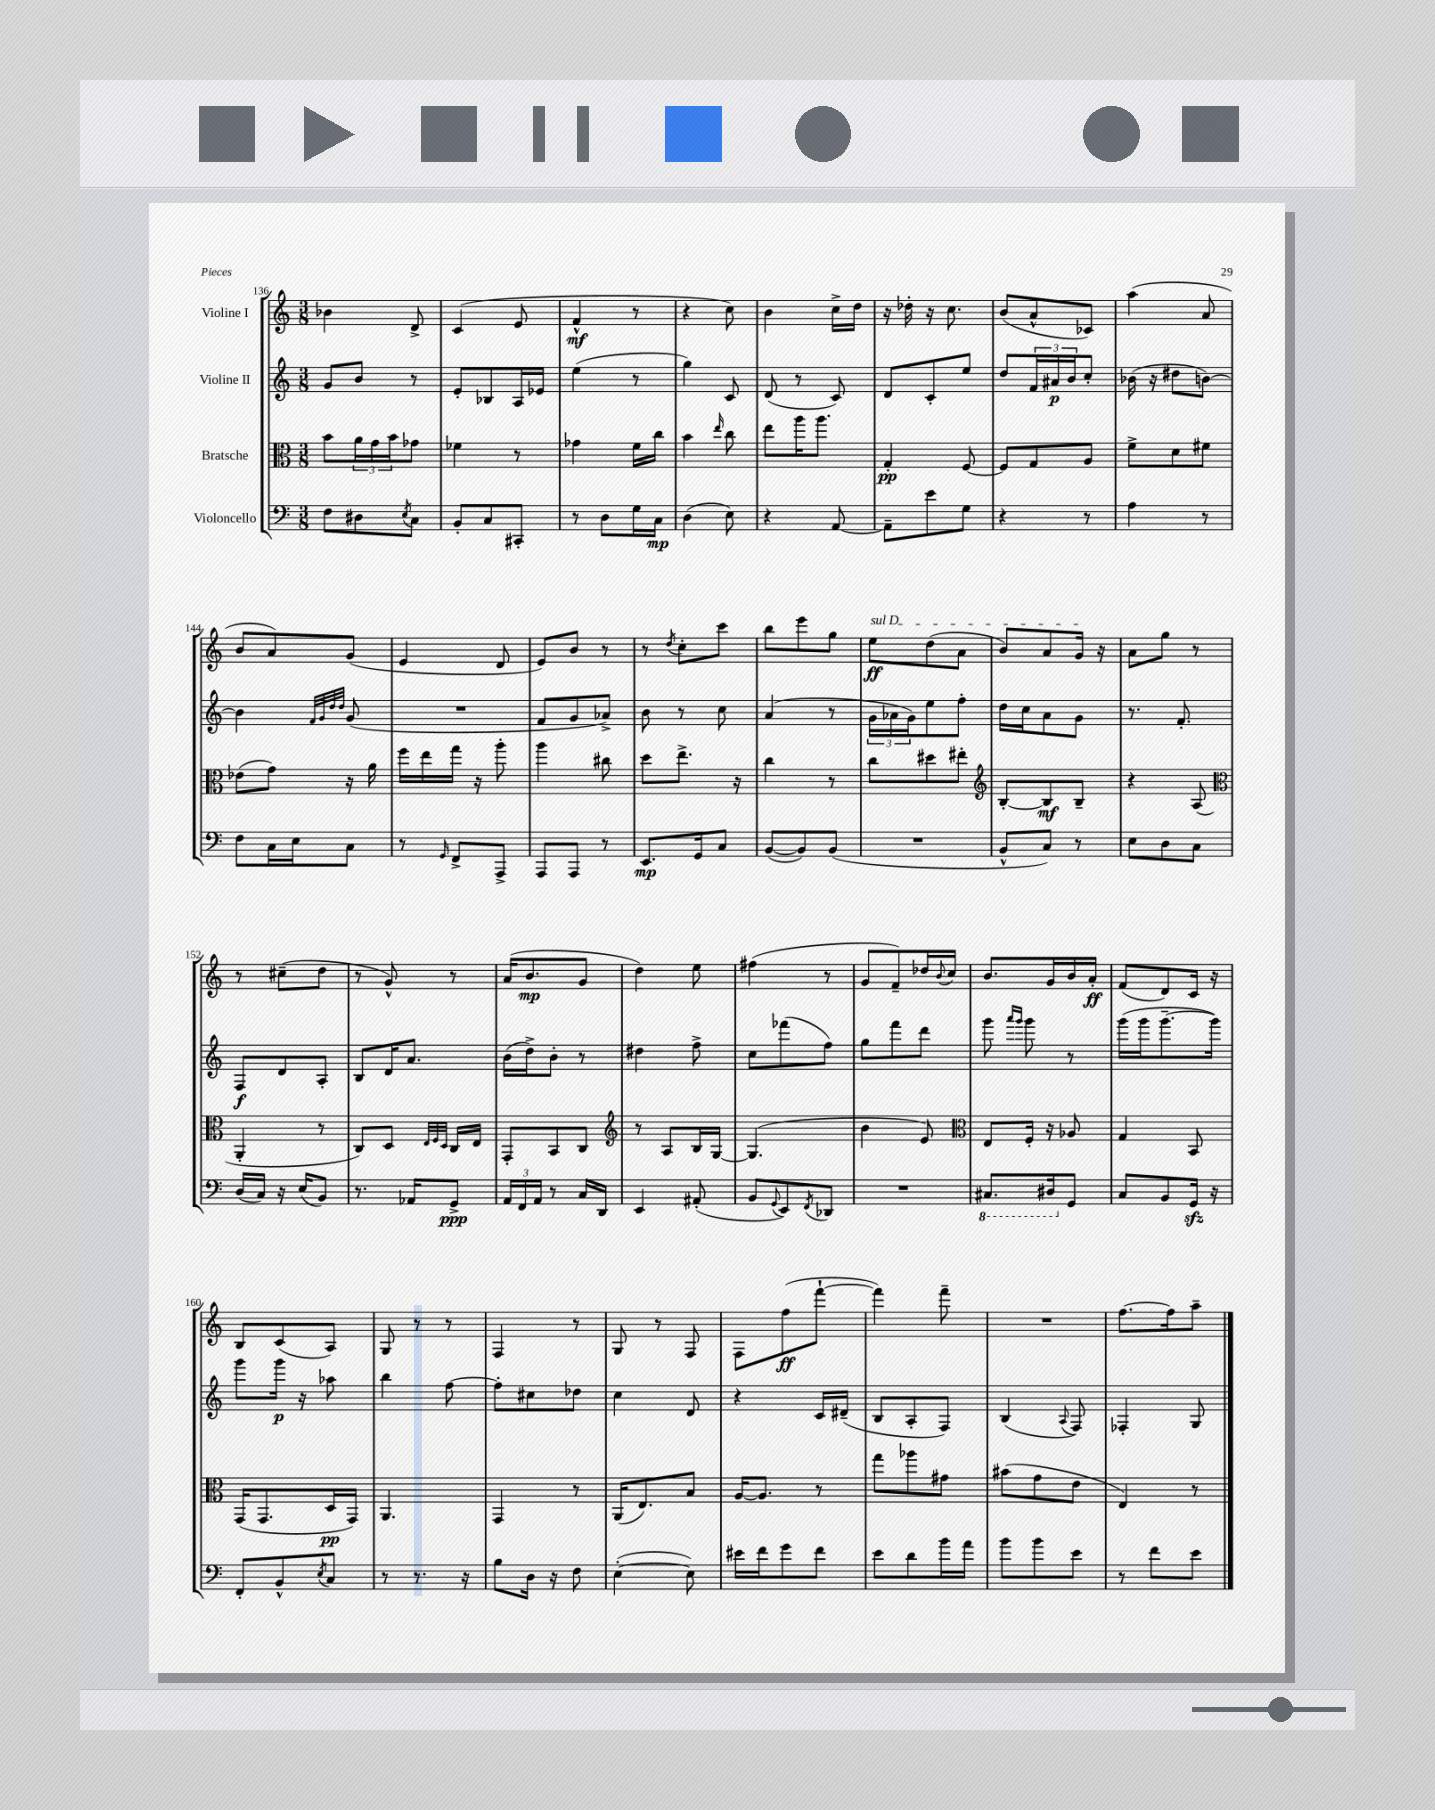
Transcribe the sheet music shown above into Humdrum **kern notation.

**kern	**kern	**kern	**kern
*staff4	*staff3	*staff2	*staff1
*clefF4	*clefC3	*clefG2	*clefG2
*k[]	*k[]	*k[]	*k[]
*M3/8	*M3/8	*M3/8	*M3/8
8F	8b	8g	4b-
8D#	24a	8b	.
.	24g	.	.
.	24b	.	.
8qE	.	.	.
8C	8g-	8r	8d^
=	=	=	=
8BB'	4f-	8e'	(4c
8C	.	8B-	.
8CC#'	8r	16A	8e
.	.	16e-	.
=	=	=	=
8r	4g-	(4ee	4f^^
8D	.	.	.
16G	16f	8r	8r
16C	16cc	.	.
=	=	=	=
(4D	4b	4gg)	4r
.	16qqee	.	.
8E)	8cc	8c	8cc)
=	=	=	=
4r	8ee	(8d	4b
.	16aa	8r	.
.	8.aa	.	.
[8AA	.	8c)	16cc^
.	.	.	16dd
=	=	=	=
8AA~]	4G'	8d	16r
.	.	.	16dd-'
8e	.	8c'	16r
.	.	.	8.cc
8G	[8F	8ee	.
=	=	=	=
4r	8F]	8dd	(8b
.	8G	24f	8a^^
.	.	24a#	.
.	.	24b	.
8r	8A	8cc'	8c-)
=	=	=	=
4A	8f^	(16b-	(4aa
.	.	16r	.
.	8d	8dd#	.
8r	8f#	[8b)	8a
=	=	=	=
8F	(8e-	4b]	8b
16C	8g)	.	8a)
16E	.	.	.
.	.	32qqf	.
.	.	32qqg	.
.	.	32qqdd	.
.	.	32qqdd	.
8C	16r	(8g	(8g
.	16a	.	.
=	=	=	=
8r	16ff	4.r	4e
.	16ee	.	.
16qqGG	.	.	.
8FF^	16gg	.	.
.	16r	.	.
8AAA^	8aa'	.	8d
=	=	=	=
8AAA	4aa	8f	8e)
8AAA	.	8g	8b
8r	8cc#	8a-^)	8r
=	=	=	=
8.EE	8dd	8b	8r
.	.	.	8qdd
.	8.ee^	8r	8cc'
16GG	.	.	.
8C	.	8cc	8ccc
.	16r	.	.
=	=	=	=
([8BB	4cc	(4a	8bb
8BB])	.	.	8eee
(8BB	8r	8r	8gg
=	=	=	=
4.r	8cc	24g	8ee
.	.	24a-	.
.	.	24g)	.
.	8dd#	8ee	(8dd
.	8ee#'	8ff'	8a
=	=	=	=
*	*clefG2	*	*
8BB^^	[8B'	16dd	8b)
.	.	16cc	.
8C)	8B]	8a	8a
8r	8B~	8g	16g
.	.	.	16r
=	=	=	=
8E	4r	8.r	8a
8D	.	.	8gg
.	.	8.f'	.
8C	(8A	.	8r
=	=	=	=
*	*clefC3	*	*
(16D	4AA'	8F	8r
16C)	.	.	.
16r	.	8d	(8cc#~
(16E	.	.	.
8BB)	8r	8A'	8dd
=	=	=	=
8.r	8C)	8B	8r
.	8D	16d	8g^^)
16AA-	.	8.a	.
.	32qqE	.	.
.	32qqF	.	.
.	32qqD	.	.
8GG^	16C	.	8r
.	16E	.	.
=	=	=	=
24AA	8GG'	(16b	(16a
24FF	.	.	.
.	.	16dd^)	8.b
24AA	.	.	.
8r	8BB	8b'	.
16C	8C	8r	8g
16DD	.	.	.
=	=	=	=
*	*clefG2	*	*
4EE	8r	4dd#	4dd)
.	8A	.	.
(8AA#'	16B	8ff^	8ee
.	[16G	.	.
=	=	=	=
8BB	(4.G]	8cc	(4ff#
8qqGG	.	.	.
8EE)	.	(8fff-	.
8qFF	.	.	.
8DD-	.	8ff)	8r
=	=	=	=
4.r	4b	8gg	8g
.	.	8fff	8f~)
.	8e)	8ddd	16dd-
.	.	.	8qqb
.	.	.	16cc
=	=	=	=
*	*clefC3	*	*
8.CC#	8E	8ggg	8.b
.	.	16qqaaa	.
.	.	16qqggg	.
.	16F'	8ggg	.
16DD#	16r	.	16g
8GG	8A-	8r	16b
.	.	.	16a'
=	=	=	=
8C	4G	(16ggg	(8f
.	.	16ggg	.
8BB	.	[8.ggg~	8d)
16GG	8BB	.	16c
16r	.	16ggg])	16r
=	=	=	=
8FF'	(16GG	8ggg	8B
.	8.GG	.	.
8BB^^	.	16ggg	(8c
.	.	16r	.
8qE	.	.	.
8C	16D	8aa-	8A)
.	16GG)	.	.
=	=	=	=
8r	4.AA	4bb	8G
8.r	.	.	8r
.	.	[8ff	8r
16r	.	.	.
=	=	=	=
8B	4GG	8ff']	4F
16D	.	8cc#	.
16r	.	.	.
8F	8r	8dd-	8r
=	=	=	=
([4E'	(16AA	4cc	8G
.	8.E)	.	.
.	.	.	8r
8E])	8B	8d	8F
=	=	=	=
16e#	[16A	4r	8F
16f	8.A]	.	.
8g	.	.	(8ff
8f	8r	16c	[8fff`
.	.	(16d#~	.
=	=	=	=
8e	8gg	8B	4fff])
8d	8aa-	8A'	.
16b	8g#	8F)	8fff~
16a	.	.	.
=	=	=	=
8b	(8b#	(4B	4.r
8b	8g	.	.
.	.	8qqA	.
8e	8e	8F)	.
=	=	=	=
8r	4E)	4F-'	[8.ff
8f	.	.	.
.	.	.	16ff]
8e	8r	8G	8aa~
==	==	==	==
*-	*-	*-	*-
